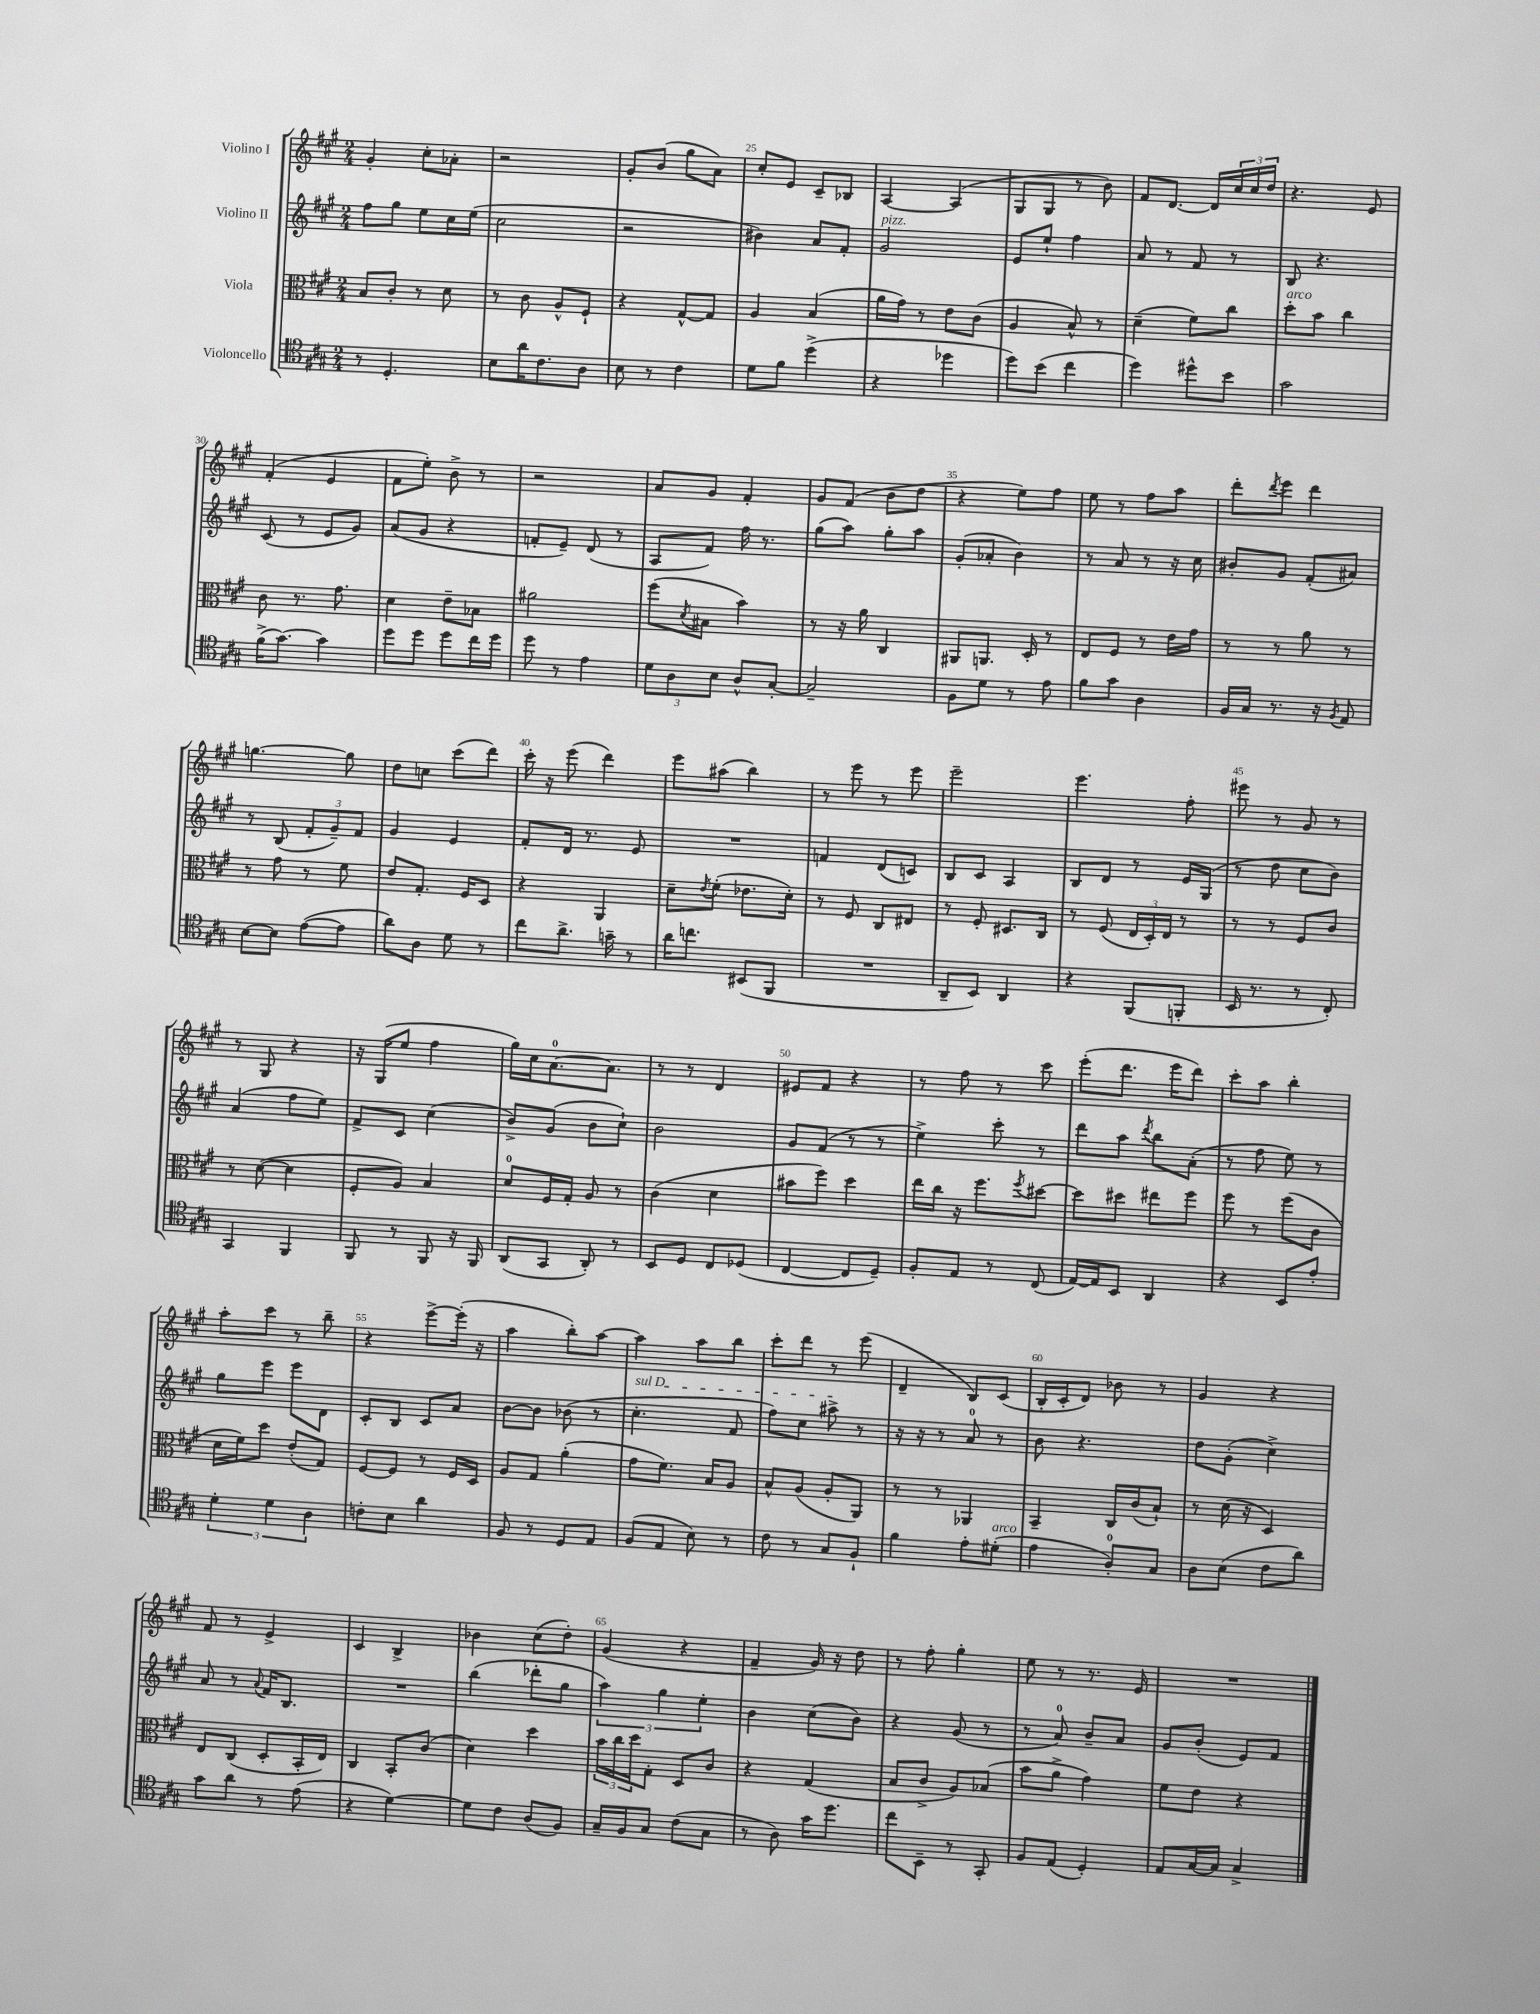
<<
\new StaffGroup <<
\new Staff = "s0" \with { instrumentName = "Violino I" } {
    \clef treble \key a \major \numericTimeSignature \time 2/4
    gis'4-. cis''8-. aes'8-. |
    r2 |
    gis'8-. b'8( gis''8 a'8) |
    cis''8-. e'8 cis'8-- bes8 |
    a4~ a4( |
    gis8 gis8 r8 b'8) |
    fis'8 d'8.~ d'16 \tuplet 3/2 { cis''16 cis''16 d''16 } |
    r4. e'8 |
    fis'4-.( e'4 |
    fis'8 e''8-.) b'8-> r8 |
    r2 |
    a'8 gis'8 fis'4-. |
    gis'8 fis'8( b'8 d''8 |
    r4 e''8) fis''8 |
    e''8 r8 fis''8 a''8 |
    d'''8-. \acciaccatura { d'''8 } e'''8 d'''4 |
    g''4.~ g''8 |
    d''8 c''8 cis'''8( d'''8) |
    cis'''16-. r16 e'''8( d'''4) |
    e'''8 ais''8( b''4) |
    r8 e'''8 r8 e'''8 |
    e'''2-- |
    e'''4. fis''8-. |
    eis'''8 r8 gis'8 r8 |
    r8 gis8 r4 |
    r16 gis16( e''8 fis''4 |
    gis''16) cis''16 a'8.-0~ a'8. |
    r8 r8 d'4 |
    eis'8 fis'8 r4 |
    r8 fis''8 r8 cis'''8 |
    e'''8-.( d'''8. e'''16 d'''8) |
    cis'''8-. a''8 b''4-. |
    a''8-. cis'''8 r8 b''8-- |
    r4 e'''8~-> e'''16-.( r16 |
    a''4 b''8-.) a''8~ |
    a''4 a''8 b''8 |
    cis'''8-. d'''8 r8 e'''8( |
    d'4-- b8) cis'8( |
    b16-. cis'16-. d'8) bes'8 r8 |
    gis'4 r4 |
    fis'8 r8 e'4-> |
    cis'4 b4-> |
    bes'4 cis''8( d''8-.) |
    gis'4( r4 |
    fis'4-- gis'16) r16 d''8 |
    r8 fis''8-. gis''4-. |
    e''8 r8 r8. e'16 |
    R2 \bar "|." |
}
\new Staff = "s1" \with { instrumentName = "Violino II" } {
    \clef treble \key a \major \numericTimeSignature \time 2/4
    fis''8 gis''8 e''8 cis''16 e''16( |
    cis''2 |
    r2 |
    bis'4) a'8 fis'8-. |
    gis'2^\markup { \italic "pizz." } |
    e'8 e''8-! fis''4 |
    a'8 r8 fis'8 r8 |
    b8 r4. |
    cis'8( r8 e'8 gis'8) |
    a'8( gis'8 r4 |
    f'8-. e'8--) d'8( r8 |
    a8 fis'8) fis''16 r8. |
    gis''8( a''8) gis''8-. a''8 |
    gis'8-.( aes'8-. b'4) |
    r8 a'8 r8 r16 cis''16 |
    bis'8-. gis'8 fis'8-.( ais'8) |
    r8 b8( \tuplet 3/2 { fis'8-. gis'8--) fis'8 } |
    gis'4 e'4 |
    fis'8-. d'16 r8. e'8 |
    R2 |
    f'4 d'8( c'8) |
    b8 cis'8 a4 |
    b8 d'8 r8 e'16 gis16( |
    r8 d''8 cis''8 b'8) |
    a'4( fis''8 e''8) |
    fis'8-> cis'8 cis''4( |
    b'8->) gis'8( b'8 cis''8-!) |
    b'2 |
    gis'8 fis'8( r8 r8 |
    e''4->) cis'''8-. r8 |
    d'''8 a''8 \acciaccatura { d'''8 } b''8 a'8-.( |
    r8 fis''8 e''8) r8 |
    gis''8 e'''8 e'''8 d'8 |
    cis'8-. b8 cis'8 a'8 |
    b'8~ b'8 bes'8( r8 |
    \once \override TextSpanner.bound-details.left.text = \markup { \italic "sul D" } cis''4.-.\startTextSpan fis'8 |
    fis''8) cis''8 ais''8->\stopTextSpan r8 |
    r16 r16 r8 a'8-0 r8 |
    b'8 r4. |
    d''8 gis'8-.( cis''4->) |
    a'8 r8 \appoggiatura { a'8 } fis'16 b8. |
    R2 |
    b''4( des'''8-. gis''8 |
    \tuplet 3/2 { a''4) gis''4 e''4-. } |
    b'4 cis''8( b'8) |
    r4 gis'8( r8 |
    r8 a'8-0) b'8-- a'8 |
    gis'8 b'8-.( e'8) fis'8 \bar "|." |
}
\new Staff = "s2" \with { instrumentName = "Viola" } {
    \clef alto \key a \major \numericTimeSignature \time 2/4
    b8 cis'8-. r8 d'8 |
    r8 cis'8 a8-^ fis8-! |
    r4 gis8~-^ gis8 |
    a4 b4( |
    a'16 gis'16) r8 e'8 cis'8( |
    a4 b8-^) r8 |
    d'4--( fis'8) cis''8 |
    d''8-.^\markup { \italic "arco" } b'8 cis''4 |
    cis'8 r8. gis'8. |
    d'4 e'8-- bes8 |
    ais'2 |
    fis''8( \acciaccatura { d'8 } bis8 b'4) |
    r8 r16 a'16 cis4 |
    ais,8 a,8. d16-. r8 |
    e8 fis8 r8 e'16 gis'16 |
    r8 r8 a'8 r8 |
    r8 gis'8 r8 fis'8 |
    e'8 gis8.-. fis16 d8 |
    r4 a,4 |
    d'8-- \acciaccatura { e'8 } fis'8-.( ees'8. d'16-.) |
    r8 fis8 cis8 eis8 |
    r8 fis8-. dis8. cis16 |
    r8 fis8( \tuplet 3/2 { e16 d16-.) e16 } r8 |
    r8 r8 fis8 cis'8 |
    r8 d'8~( d'4 |
    fis8-. a8) b4 |
    d'8-0 fis16 gis16-. a8 r8 |
    cis'4( d'4 |
    bis'8 fis''8) d''4 |
    e''16 cis''16 r16 fis''8. \acciaccatura { fis''8 } dis''8~ |
    dis''8 dis''8 eis''8 fis''8 |
    fis''8 r8 fis''8( cis'8 |
    d'16 fis'16) d''8 e'8-.( gis8) |
    fis8~ fis8 r8 fis16 d16 |
    a8 gis8 a'4-.( |
    gis'8 fis'8.) b16 a8 |
    b8-^ a8( a8-. a,8) |
    r8 r8 aes,4 |
    b,4-- cis16 cis'16( b8-!) |
    r8 d'16( r16 d4) |
    e8 cis8( d8-. b,16-. e16) |
    cis4 b,8-. cis'8( |
    d'4) d''4 |
    \tuplet 3/2 { b'16 cis''16 d''16 } gis8-. d8 cis'8 |
    r4 gis4( |
    b8 cis'8-> a8) bes8( |
    b'8 a'8-> gis'4) |
    fis'8 e'8 r4 \bar "|." |
}
\new Staff = "s3" \with { instrumentName = "Violoncello" } {
    \clef tenor \key a \major \numericTimeSignature \time 2/4
    r8 d4.-. |
    b8 a'16 cis'8. a8 |
    b8 r8 cis'4 |
    d'8 fis'8 d''4->( |
    r4 des''4 |
    d''8) b'8( cis''4 |
    d''4) dis''8-^ b'8 |
    gis'2 |
    fis'16->( gis'8.~) gis'4 |
    d''8 d''8 d''8 cis''16 d''16 |
    d''8 r8 e'4 |
    \tuplet 3/2 { d'8 a8 b8 } a8-^ gis8~-. |
    gis2-- |
    fis8 d'8 r8 e'8 |
    fis'8 gis'8 a4 |
    fis16 gis16 r8. r16 \acciaccatura { fis8 } e8 |
    b8~ b8 e'8~( e'8 |
    a'8) a8 d'8 r8 |
    cis''8 a'8.-> g'16-- r8 |
    a'16 c''8. bis,8( fis,8 |
    R2 |
    a,8-- b,8) a,4 |
    r4 fis,8( f,8-. |
    b,16 r8. r8 cis8-.) |
    gis,4 fis,4 |
    fis,8 r8 fis,8 r16 fis,16 |
    a,8( gis,8 a,8-.) r8 |
    b,8 d8 cis8 des8( |
    cis4~ cis8 d8--) |
    fis8-. e8 r8 cis8( |
    e16~) e16 b,8 a,4 |
    r4 b,8 e'8-. |
    \tuplet 3/2 { d'4-. d'4 a4 } |
    c'8-. b8 a'4 |
    fis8 r8 d8 e8 |
    fis8( e8 b8) r8 |
    cis'8 r8 gis8 fis8-! |
    fis'4 e'8-. dis'8-.^\markup { \italic "arco" }( |
    e'4 a8-0-.) gis8 |
    a8 b8( cis'8 a'8) |
    gis'8 a'8 r8 e'8( |
    r4 d'4~) |
    d'8 cis'8 a8( fis8) |
    gis16-- fis16 gis8 cis'8( gis8 |
    r8 a8) gis'16 d''8. |
    cis''8 b,8-- r8 gis,8-. |
    fis8 e8( d4-.) |
    e8 gis16~ gis16 gis4-> \bar "|." |
}
>>
>>
\layout { \context { \Score currentBarNumber = #22 \override BarNumber.break-visibility = ##(#f #t #t) barNumberVisibility = #(every-nth-bar-number-visible 5) } }
